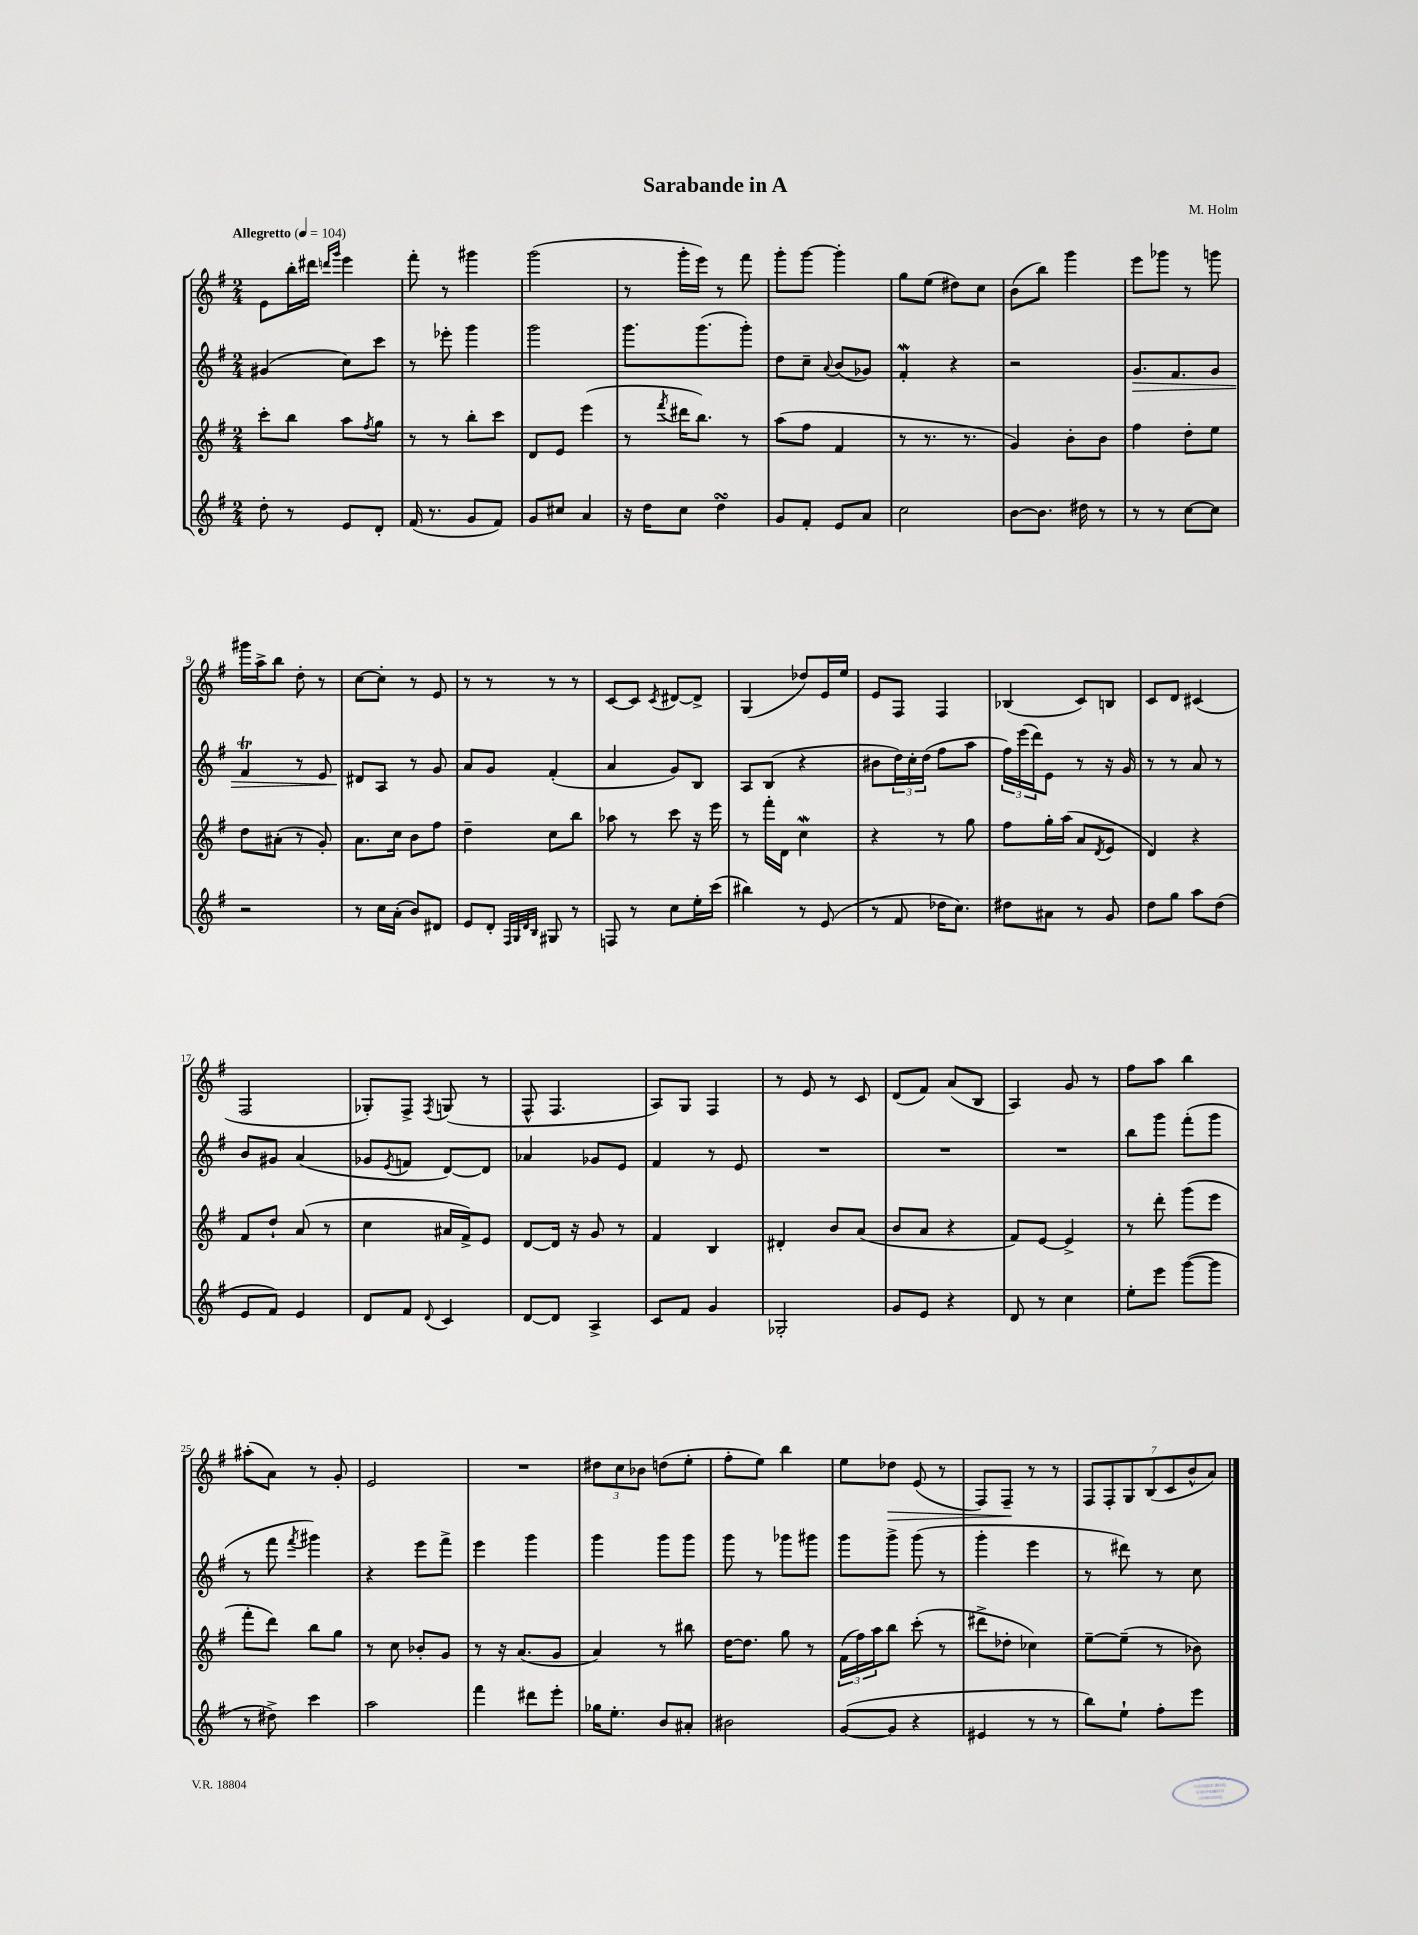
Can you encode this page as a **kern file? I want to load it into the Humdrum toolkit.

**kern	**kern	**kern	**dynam	**kern	**dynam
*part4	*part3	*part2	*part2	*part1	*part1
*staff4	*staff3	*staff2	*staff2	*staff1	*staff1
*clefG2	*clefG2	*clefG2	*	*clefG2	*
*k[f#]	*k[f#]	*k[f#]	*	*k[f#]	*
*M2/4	*M2/4	*M2/4	*	*M2/4	*
*MM104	*MM104	*MM104	*	*MM104	*
=1	=1	=1	=1	=1	=1
!	!	!	!	!LO:TX:a:B:t=Allegretto	!
8dd'\	8ccc'\L	(4g#X/	.	8e\L	.
8r	8bb\J	.	.	16bb'\L	.
.	.	.	.	16ddd#X\JJ	.
.	.	.	.	16qqdddn/LL	.
.	.	.	.	16qqggg/JJ	.
8e/L	8aa\L	8cc\L)	.	4eee\	.
.	8qff#/	.	.	.	.
8d'/J	8gg\J	8ccc\J	.	.	.
=2	=2	=2	=2	=2	=2
(16f#/	8r	8r	.	8fff#'\	.
8.r	.	.	.	.	.
.	8r	8eee-X'\	.	8r	.
8g/L	8bb'\L	4ggg\	.	4ggg#X\	.
8f#/J)	8ccc\J	.	.	.	.
=3	=3	=3	=3	=3	=3
8g/L	8d/L	2ggg\	.	(2ggg\	.
8cc#X/J	8e/J	.	.	.	.
4a/	(4eee\	.	.	.	.
=4	=4	=4	=4	=4	=4
16r	8r	8.ggg\L	.	8r	.
16dd\KL	.	.	.	.	.
.	8qfff#/	.	.	.	.
8cc\J	16ddd#X\KL	.	.	16ggg'\LL	.
.	8.bb\J)	(8.ggg\	.	16eee\JJ)	.
4ddsSSS\	.	.	.	8r	.
.	8r	8ggg'\J)	.	8fff#\	.
=5	=5	=5	=5	=5	=5
8g/L	(8aa\L	8dd\L	.	8ggg'\L	.
8f#'/J	8ff#\J	8cc~\J	.	[8ggg\J	.
.	.	8qqa/	.	.	.
8e/L	4f#/	(8b/L	.	4ggg'\]	.
8a/J	.	8g-X/J)	.	.	.
=6	=6	=6	=6	=6	=6
2cc\	8r	4f#W'/	.	8gg\L	.
.	8.r	.	.	(8ee\J	.
.	.	4r	.	8dd#X\L)	.
.	8.r	.	.	.	.
.	.	.	.	8cc\J	.
=7	=7	=7	=7	=7	=7
[8b\L	4g/)	2r	.	(8b\L	.
8.b\J]	.	.	.	8bb\J)	.
.	8b'\L	.	.	4ggg\	.
16dd#X\	.	.	.	.	.
8r	8b\J	.	.	.	.
=8	=8	=8	=8	=8	=8
!	!	!	!LO:HP:b	!	!
8r	4ff#\	8.g/L	>	8eee\L	.
8r	.	.	.	8ggg-X\J	.
.	.	8.f#/	.	.	.
[8cc\L	8dd'\L	.	.	8r	.
8cc\J]	8ee\J	8g/J	.	8gggn\	.
!!LO:LB:g=z
=9	=9	=9	=9	=9	=9
2r	8dd\L	4f#t/	.	16ggg#X\LL	.
.	.	.	.	16aa^\J	.
.	(8a#X'\J	.	.	8bb\J	.
.	8r	8r	.	8dd'\	.
.	8g'/)	8e/	.	8r	.
=10	=10	=10	=10	=10	=10
8r	8.a\L	8d#X/L	.	[8cc\L	.
16cc\LL	.	8A/J	]	8cc'\J]	.
(16a'\JJ	16cc\Jk	.	.	.	.
8b/L)	8b\L	8r	.	8r	.
8d#X/J	8ff#\J	8g/	.	8e/	.
=11	=11	=11	=11	=11	=11
8e/L	4dd~\	8a/L	.	8r	.
8d'/J	.	8g/J	.	8r	.
32qqF#/LLL	.	.	.	.	.
32qqG/	.	.	.	.	.
32qqd/	.	.	.	.	.
32qqB/JJJ	.	.	.	.	.
8G#X/	8cc\L	(4f#'/	.	8r	.
8r	8bb\J	.	.	8r	.
=12	=12	=12	=12	=12	=12
8Fn/	8aa-X\	4a/	.	[8c/L	.
8r	8r	.	.	8c/J]	.
.	.	.	.	8qc/	.
8cc\L	8ccc\	8g/L)	.	[8d#X/L	.
16ee'\L	16r	8B/J	.	8d#^/J]	.
(16ccc\JJ	16eee\	.	.	.	.
=13	=13	=13	=13	=13	=13
4bb#X\)	8r	8A/L	.	(4G/	.
.	16fff#'\LL	(8B/J	.	.	.
.	16d\JJ	.	.	.	.
8r	4ccw\	4r	.	8dd-X/L)	.
(8e/	.	.	.	16e/L	.
.	.	.	.	16ee/JJ	.
=14	=14	=14	=14	=14	=14
8r	4r	8b#X\L	.	8e/L	.
8f#/	.	24dd\L)	.	8F#/J	.
.	.	24cc'\	.	.	.
.	.	(24dd\JJ	.	.	.
16dd-X\KL	8r	8ff#\L	.	4F#/	.
8.cc\J)	.	.	.	.	.
.	8gg\	8aa\J	.	.	.
=15	=15	=15	=15	=15	=15
8dd#X\L	8ff#\L	24ff#\LL)	.	(4B-X/	.
.	.	(24eee\	.	.	.
.	.	24ddd\J)	.	.	.
8a#X\J	16gg'\L	8e\J	.	.	.
.	(16aa\JJ	.	.	.	.
8r	8a/L	8r	.	8c/L)	.
.	8qd/	.	.	.	.
8g/	8e/J	16r	.	8Bn/J	.
.	.	16g/	.	.	.
=16	=16	=16	=16	=16	=16
8dd\L	4d/)	8r	.	8c/L	.
8gg\J	.	8r	.	8d/J	.
8aa\L	4r	8a/	.	(4c#X/	.
(8dd\J	.	8r	.	.	.
!!LO:LB:g=z
=17	=17	=17	=17	=17	=17
8e/L	8f#/L	8b/L	.	2F#/	.
8f#/J)	8dd`/J	8g#X/J	.	.	.
4e/	(8a/	(4a/	.	.	.
.	8r	.	.	.	.
=18	=18	=18	=18	=18	=18
8d/L	4cc\	8g-X/L	.	8G-X'/L)	.
.	.	8qe/	.	.	.
8f#/J	.	8fn/J	.	8F#^/J	.
8qqd/	.	.	.	8qF#/	.
4c/	16a#X/LL	[8d/L)	.	(8Gn/	.
.	16f#^/J)	.	.	.	.
.	8e/J	8d/J]	.	8r	.
=19	=19	=19	=19	=19	=19
[8d/L	[8d/L	4a-X/	.	8F#^^/	.
8d/J]	16d/Jk]	.	.	4.F#/	.
.	16r	.	.	.	.
4A^/	8g/	8g-X/L	.	.	.
.	8r	8e/J	.	.	.
=20	=20	=20	=20	=20	=20
8c/L	4f#/	4f#/	.	8A/L)	.
8f#/J	.	.	.	8G/J	.
4g/	4B/	8r	.	4F#/	.
.	.	8e/	.	.	.
=21	=21	=21	=21	=21	=21
2G-X'/	4d#X'/	2r	.	8r	.
.	.	.	.	8e/	.
.	8b/L	.	.	8r	.
.	(8a/J	.	.	8c/	.
=22	=22	=22	=22	=22	=22
8g/L	8b/L	2r	.	(8d/L	.
8e/J	8a/J	.	.	8f#/J)	.
4r	4r	.	.	(8a/L	.
.	.	.	.	8B/J	.
=23	=23	=23	=23	=23	=23
8d/	8f#/L)	2r	.	4A/)	.
8r	[8e/J	.	.	.	.
4cc\	4e^/]	.	.	8g/	.
.	.	.	.	8r	.
=24	=24	=24	=24	=24	=24
8ee'\L	8r	8bb\L	.	8ff#\L	.
8eee\J	8ddd'\	8ggg\J	.	8aa\J	.
([8ggg\L	(8ggg\L	(8fff#'\L	.	4bb\	.
8ggg\J]	8eee\J	8ggg\J	.	.	.
!!LO:LB:g=z
=25	=25	=25	=25	=25	=25
8r	8fff#'\L	8r	.	(8aa#X'\L	.
8dd#X^\)	8ddd\J)	8fff#\	.	8a\J)	.
.	.	8qfff#/	.	.	.
4ccc\	8bb\L	4ggg#X\)	.	8r	.
.	8gg\J	.	.	8g'/	.
=26	=26	=26	=26	=26	=26
2aa\	8r	4r	.	2e/	.
.	8cc\	.	.	.	.
.	8b-X'/L	8eee\L	.	.	.
.	8g/J	8fff#^\J	.	.	.
=27	=27	=27	=27	=27	=27
4fff#\	8r	4eee\	.	2r	.
.	16r	.	.	.	.
.	(8.a/L	.	.	.	.
8ddd#X\L	.	4ggg\	.	.	.
8eee'\J	8g/J	.	.	.	.
=28	=28	=28	=28	=28	=28
16gg-X\KL	4a/)	4ggg\	.	12dd#X\L	.
8.ee'\J	.	.	.	.	.
.	.	.	.	12cc\	.
.	.	.	.	12b-X\J	.
8b/L	8r	8ggg\L	.	(8ddn\L	.
8a#X'/J	8bb#X\	8ggg\J	.	8ee'\J	.
=29	=29	=29	=29	=29	=29
2b#X\	[16dd\KL	8ggg\	.	8ff#'\L	.
.	8.dd\J]	.	.	.	.
.	.	8r	.	8ee\J)	.
.	8gg\	8ggg-X\L	.	4bb\	.
.	8r	8ggg#X\J	.	.	.
=30	=30	=30	=30	=30	=30
([8g/L	(24f#\LL	8ggg\L	.	8ee\L	.
.	24ff#\)	.	.	.	.
.	24aa\J	.	.	.	.
!	!	!	!	!	!LO:HP:b
8g/J]	8bb\J	8ggg^\J	.	8dd-X\J	>
4r	(8ccc'\	(8ggg\	.	(8e/	.
.	8r	8r	.	8r	.
=31	=31	=31	=31	=31	=31
4e#X/	8ddd#X^\L	4ggg'\	.	8F#/L)	.
.	8dd-X'\J	.	.	8F#~/J	.
8r	4cc-X\)	4eee\	.	8r	]
8r	.	.	.	8r	.
=32	=32	=32	=32	=32	=32
8bb\L)	[8ee~\L	8r	.	14F#/L	.
.	.	.	.	14F#'/	.
8ee`\J	(8ee~\J]	8ddd#X\)	.	.	.
.	.	.	.	14G/	.
.	.	.	.	(14B/	.
8ff#'\L	8r	8r	.	.	.
.	.	.	.	14c/	.
.	.	.	.	14b^^/	.
8eee\J	8b-X\)	8cc\	.	.	.
.	.	.	.	14a/J)	.
==	==	==	==	==	==
*-	*-	*-	*-	*-	*-
